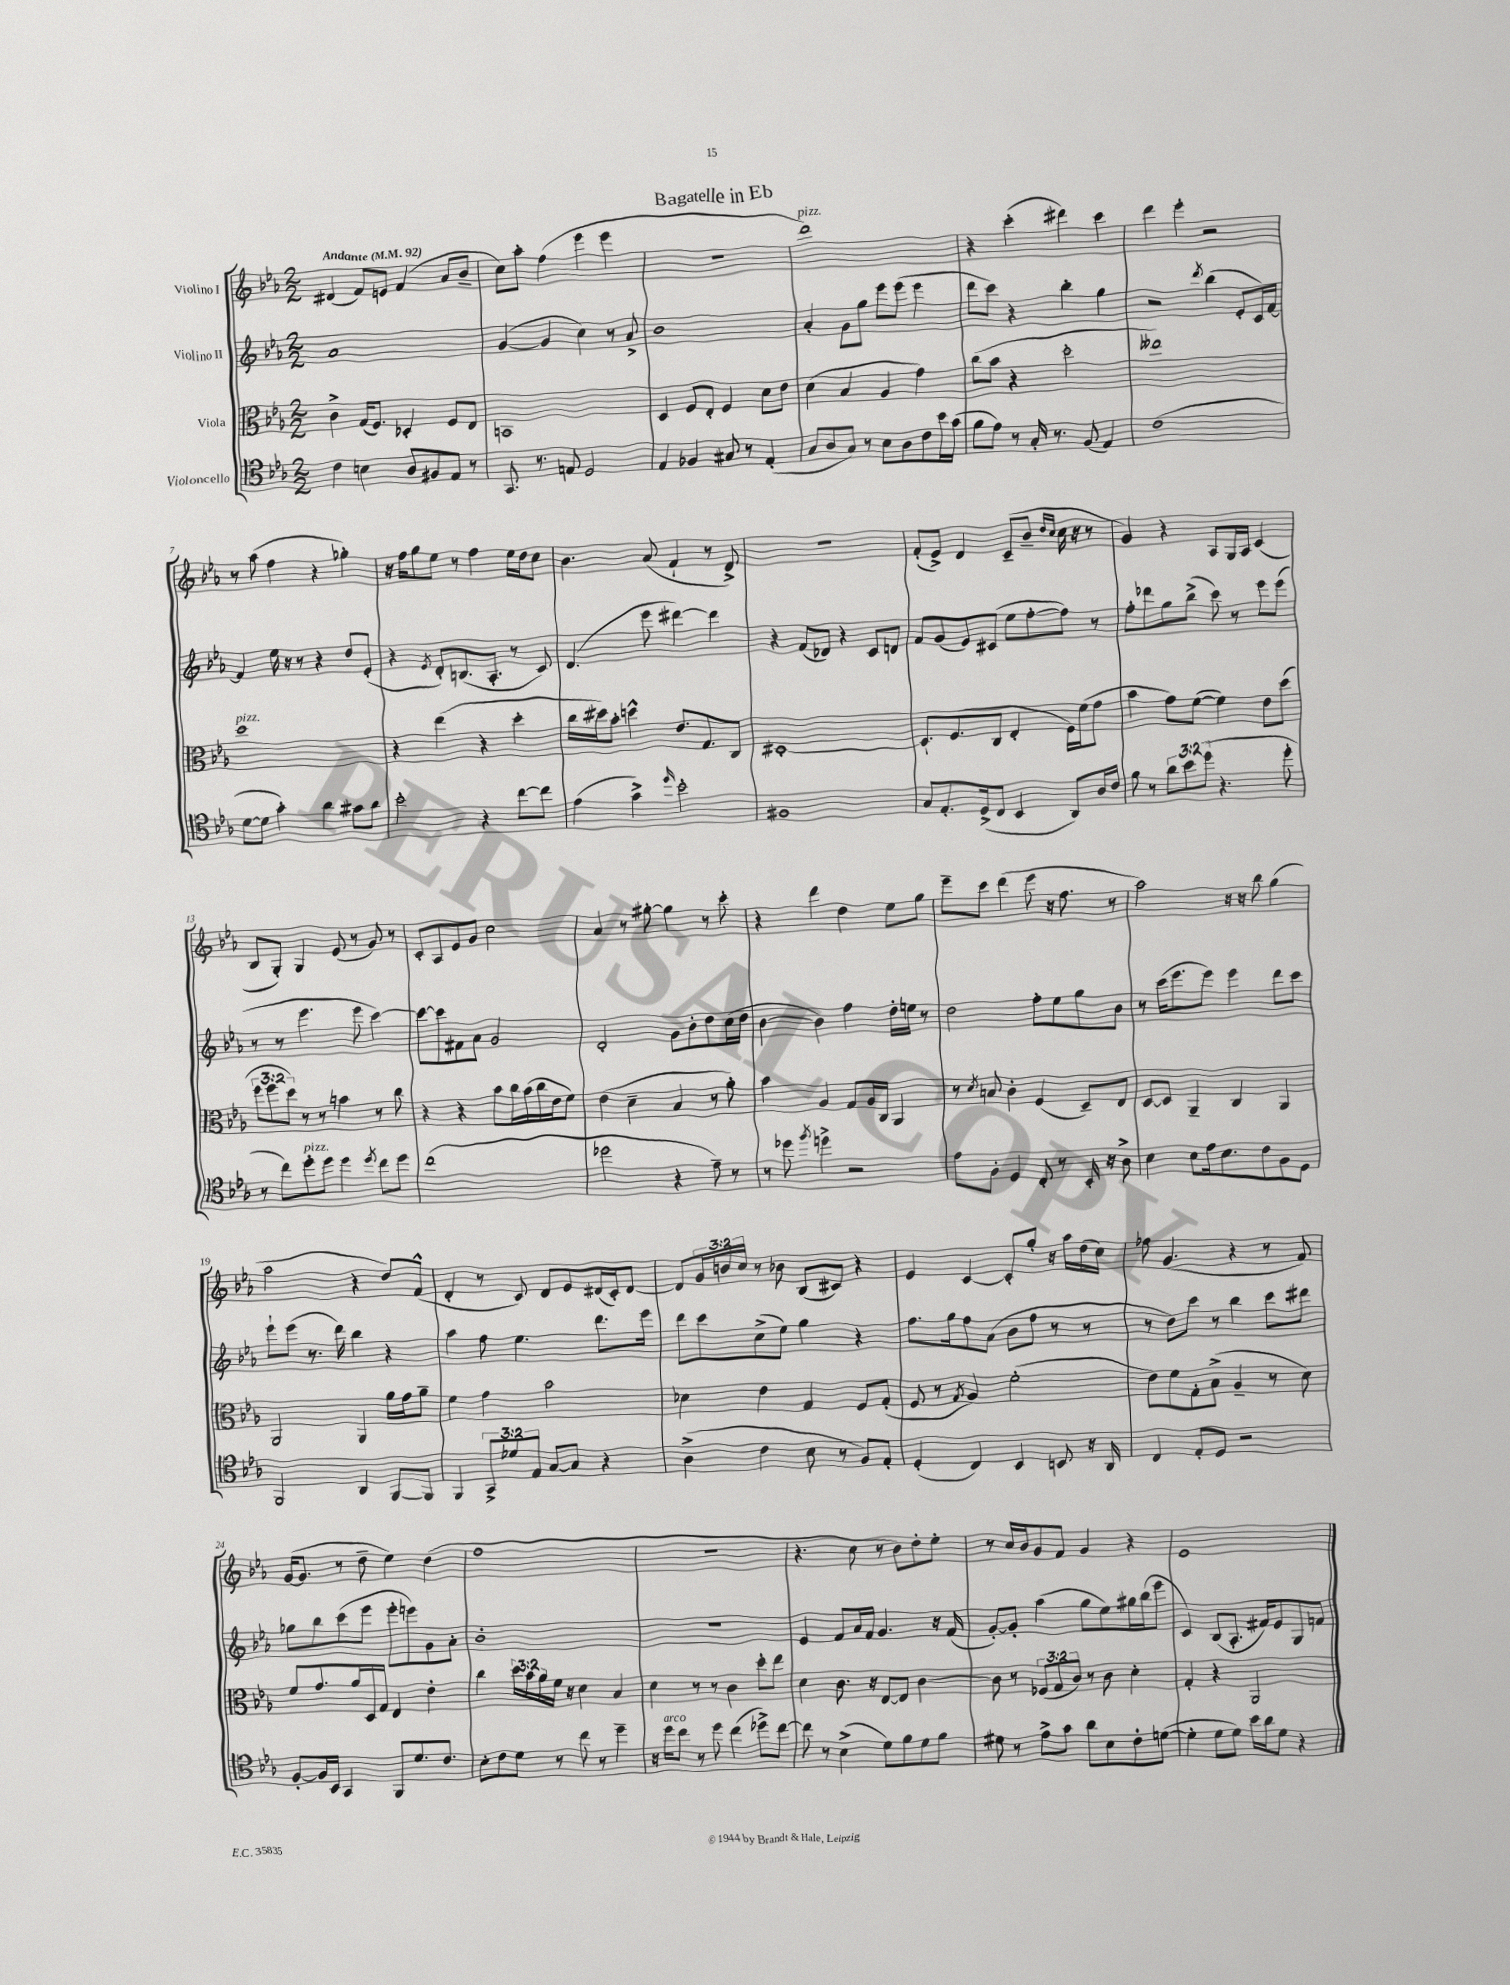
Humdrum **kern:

**kern	**kern	**kern	**kern
*part4	*part3	*part2	*part1
*staff4	*staff3	*staff2	*staff1
*I"Violoncello	*I"Viola	*I"Violino II	*I"Violino I
*clefC4	*clefC3	*clefG2	*clefG2
*k[b-e-a-]	*k[b-e-a-]	*k[b-e-a-]	*k[b-e-a-]
*M2/2	*M2/2	*M2/2	*M2/2
*MM92	*MM92	*MM92	*MM92
=1	=1	=1	=1
!	!	!	!LO:TX:a:B:t=Andante
4c\	4c^\	1a-	(4d#X/
4Bn\	(16G/KL	.	8f/L)
.	8.F/J)	.	.
.	.	.	8en/J
8A-/L	4D-X'/	.	(4f/
8F#X/	.	.	.
8E-/J	8F/L	.	8a-/L
8r	8E-/J	.	8b-~/J
=2	=2	=2	=2
8.GG/	1BBn	([4g/	8cc\L)
.	.	.	8aa-'\J
8.r	.	.	.
.	.	4g/]	(4ff\
8En/	.	.	.
2D/	.	4cc\)	4eee-\
.	.	8r	4eee-\
.	.	8a-^/	.
=3	=3	=3	=3
4E-/	4D/	1b-	1r
4F-X/	8F/L	.	.
.	8E-'/J	.	.
8G#X/	4F/	.	.
8r	.	.	.
(4E-'/	8d\L	.	.
.	8e-\J	.	.
=4	=4	=4	=4
!	!	!	!LO:TX:a:i:t=pizz.
8G/L	(4d\	4a-'/	1ddd)
8A-/	.	.	.
8G/J)	4B-/	8g\L	.
8r	.	8gg\J	.
8B-\L	4A-/	8eee-\L	.
8A-\	.	(8eee-\J	.
8c\	4g\)	4eee-\	.
16b-\L	.	.	.
(16g\JJ	.	.	.
=5	=5	=5	=5
8f\L	(8cc\L	8ddd\L	4r
8e-\J)	8b-\J	8ccc\J)	.
8r	4r	4r	(4ccc'\
16G'/	.	.	.
8.r	.	.	.
.	2dd'\	4bb-'\	4ddd#X\)
(8F/	.	.	.
4E-/)	.	4gg\	4ccc\
=6	=6	=6	=6
(1c	1ee--X)	2r	4ddd\
.	.	.	4eee-'\
.	.	8qddd/	.
.	.	(4bb-\	2r
.	.	8e-'/L	.
.	.	16c/L)	.
.	.	[16f/JJ	.
!!LO:LB:g=z
=7	=7	=7	=7
!	!LO:TX:a:i:t=pizz.	!	!
[8d\L	1dd	4f/]	8r
8d\J]	.	.	(8aa-\
4g'\)	.	16ee-\	4ff\
.	.	16r	.
.	.	8r	.
4a-\	.	4r	4r
8g#X\L	.	8dd/L	4gg-X'\)
8a-\J	.	(8e-'/J	.
=8	=8	=8	=8
2b-'\	4r	4r	16r
.	.	.	16ff\KL
.	.	.	8gg\
.	.	8qe-/	.
.	(4ee-\	8d'/L)	8ee-\J
.	.	(8.Bn/	8r
4r	4r	.	4ff\
.	.	8.A-'/J	.
[8cc\L	4dd'\	8r	16ee-\LL
.	.	.	16dd\J
8cc\J]	.	8c/)	8cc\J
=9	=9	=9	=9
(4e-\	16cc\LL	(4.d/	4.b-\
.	16dd#X\J)	.	.
.	8b-'\J	.	.
4g^\)	4ddn^^\	.	.
.	.	8eee-\	(8a-/
16qqdd/	.	.	.
2b-'\	8.e-/L	[4ddd#X\)	4f`/
.	8.G/	.	.
.	.	4ddd#\]	8r
.	8C/J	.	8d^/)
=10	=10	=10	=10
1F#X	[1D#X'	4r	1r
.	.	(8f/L	.
.	.	8d-X/J)	.
.	.	4r	.
.	.	8c/L	.
.	.	8dn/J	.
=11	=11	=11	=11
8G/L	8.D#`/L]	8f/L	(8f'/L
8.E-'/	.	(8g/	8e-^/J)
.	(8.F/	.	.
.	.	8e-/)	4d/
(16D^/k	.	.	.
8C/J	8C/J	(8c#X/J	.
4BB-/	4E-'/	8ee-\L	(8c~/L
.	.	[8ff'\	8b-~/J
.	.	.	16qqdd/LL
.	.	.	16qqcc/JJ
8AA-/L)	16F\LL)	8ff\J])	16cc\
.	(16f\J	.	16r
16A-/L	8g\J	8r	8r
16c/JJ	.	.	.
=12	=12	=12	=12
8f\	4b-\	8ff'\L	4g/)
8r	.	8ddd-X\	.
12a-\L	8g\L)	8gg\	4r
12b-\	.	.	.
.	([8f\J	(8bb-^\J	.
(12dd\J	.	.	.
4.r	4f\])	8ccc\)	8A-/L
.	.	8r	16G/L
.	.	.	16A-/JJ
.	8e-\L	8eee-\L	(4c/
8dd'\	(8dd\J	(8eee-\J	.
!!LO:LB:g=z
=13	=13	=13	=13
8r	12ff\L	8r	8B-/L
.	12ff\	.	.
8cc\L)	.	8r	8G'/J)
.	12dd\J)	.	.
!LO:TX:a:i:t=pizz.	!	!	!
8dd'\	8r	4.eee-\	4G/
8dd\J	8r	.	.
4dd\	4bn\	.	(8e-/
.	.	8eee-\	8r
8qdd/	.	.	.
8cc\L	8r	[4ccc\)	8g/)
8dd\J	8cc\	.	8r
=14	=14	=14	=14
(1cc	4r	8ccc\L_	8c'/L
.	.	8ccc\]	8A-/
.	4r	8f#X\	8e-/
.	.	8a-\J	8g/J
.	8b-\L	2g/	2cc\
.	16cc\L	.	.
.	(16b-\	.	.
.	16cc\	.	.
.	16e-\J	.	.
.	8f\J)	.	.
=15	=15	=15	=15
2dd-X\	(4e-\	2d'/	4a-/
.	4d~\	.	8r
.	.	.	[8gg#X'\
4r	4B-/	8g\L	4gg#\]
.	.	8b-'\	.
8e-~\)	8r	8dd\	8r
8r	8a-'\)	(16cc\L	8ccc'\
.	.	16dd\JJ	.
=16	=16	=16	=16
8r	4b-\	[4b-\	4r
8dd-X\	.	.	.
8qff/	.	.	.
4ddn^\	4A-/	4b-\])	4ddd\
2r	8G/L	4ff\	4dd\
.	16A-/L	.	.
.	16C/JJ	.	.
.	4AA-/	16dd'\LL	8ee-\L
.	.	16een\JJ	.
.	.	8r	8gg\J
=17	=17	=17	=17
8e-\L	8r	2dd\	8eee-~\L
.	8qd/	.	.
8F'\J	8Bn/	.	8ccc\J
4D/	4c'\	.	(4ddd\
8C'/	(4F/	8ff'\L	8eee-\
8r	.	8ee-\	16r
.	.	.	8.ff\
16BB-'/	8D~/L)	8gg\	.
16r	.	.	.
8A-^\	8E-/J	8b-\J	8r
=18	=18	=18	=18
4B-\	[8D/L	8r	2aa-\)
.	8D/J]	(16ccc\KL	.
.	.	8.eee-\	.
8B-\L	4AA-~/	.	.
16e-\k	.	8eee-\J)	.
8.B-\	.	.	.
.	4C/	4eee-\	16r
.	.	.	16r
8c\	.	.	8bb-\
8F\	4AA-/	8ddd\L	(4gg\
8D\J	.	8ccc\J	.
!!LO:LB:g=z
=19	=19	=19	=19
2FF/	2AA-/	8eee-`\L	2aa-\
.	.	(8eee-\J	.
.	.	8.r	.
.	.	16ddd\)	.
4AA-/	4AA-/	4bb-\	4r
[8FF/L	16a-\LL	4r	8dd/L)
.	16g\J	.	.
8FF/J]	8a-~\J	.	(8f^^/J
=20	=20	=20	=20
4FF/	4f\	4aa-\	4d'/
12GG^/L	4g\	8ff\	8r
12d-X/	.	.	.
.	.	4.ee-\	8c/)
12E-/J	.	.	.
[8G/L	2b-\	.	8d/L
8G/J]	.	.	8e-/
4r	.	8.ddd\L	(16d#X/L
.	.	.	16c'/J)
.	.	.	[8d#/J
.	.	16eee-\Jk	.
=21	=21	=21	=21
(4A-^\	4d-X\	8ddd\L	8d#/L]
.	.	8ccc\	24g/L
.	.	.	24bn/
.	.	.	24cc/JJ
4c\	4e-\	(8cc^\	8r
.	.	8ee-\J)	8b-X\
8B-\	4G/	4gg\	(8B-/L
8r	.	.	8c#X/J)
8F/L)	8F/L	4r	4r
8E-'/J	(8G'/J	.	.
=22	=22	=22	=22
(4D'/	8F/	8.ff\L	4e-/
.	8r	.	.
.	.	16gg\k	.
.	8qG/	.	.
4C/)	4A-/)	8ff\	[4c/
.	.	(8a-\J	.
4BB-/	(2f'\	8b-\L	8c'/L]
.	.	8ff\J	8gg'/J
8BBn/	.	8r	16r
.	.	.	16aa-\LL
16r	.	8r	(16dd\
16AA-/	.	.	16cc\JJ)
=23	=23	=23	=23
4C/	8e-\L)	8r	8ff-X\
.	8f\	8dd\L)	(4.g/
8E-'/L	8G'\	8ccc\J	.
8D/J	(8B-^\J	8r	.
2r	4A-~/	4bb-\	4r
.	8r	8ccc\L	8r
.	8d\)	8ddd#X\J	8f/)
!!LO:LB:g=z
=24	=24	=24	=24
[8F'/L	8f/L	8gg-X\L	([16g/KL
.	.	.	8.g/J]
16F/L]	8.g/	8bb-\	.
16BB-/JJ	.	.	.
4GG/	.	(8ccc\	8r
.	16a-/L	.	.
.	16D/	8eee-\J	8dd~\
.	16G/JJ	.	.
8FF/L	4E-/	8eee-'\L	4ee-\)
8.d/	.	8eeen\)	.
.	4e-'\	8g\	(4dd\
8.c/J	.	.	.
.	.	8a-'\J	.
=25	=25	=25	=25
8B-'\L	4cc\	1b-'	1ff
8c\	.	.	.
8d\J	24dd\LL	.	.
.	24b-\	.	.
.	24a-\	.	.
8r	16f\JJ	.	.
.	16r	.	.
8cc\	4d\	.	.
8r	.	.	.
4dd~\	4B-/	.	.
=26	=26	=26	=26
16r	4d\	1r	1r
!LO:TX:a:i:t=arco	!	!	!
16dd\KL	.	.	.
8cc\J	.	.	.
8r	8r	.	.
8dd\	8r	.	.
(4cc\	4c\	.	.
8dd-X^\L)	8dd'\L	.	.
[8cc\J	8ee-\J	.	.
=27	=27	=27	=27
8cc\]	4d\	4e-/	4.r
8r	.	.	.
(4B-^\	8.c\	8f/L	.
.	.	16a-/L	8cc\
.	16r	16f/JJ	.
8d\L)	[8E-/L	4.g/	8r
8f\	8E-/J]	.	8b-\L)
8d\	[4c\	.	8dd'\
8f\J	.	16r	8ee-'\J
.	.	(16f/	.
=28	=28	=28	=28
8d#X\	8c\]	[8g'/L)	8r
8r	8r	8g'/J]	16cc/LL
.	.	.	16b-/J
8e-^\L	(12F-X/L	(4aa-\	8g/
.	12G/	.	.
8g\J	.	.	8f/J
.	12c/J)	.	.
8a-\L	8r	8gg\L	4g/
8B-\	8c\	8ee-\)	.
8c'\	4d'\	16gg#X\L	4r
.	.	(16bb-\J	.
([8dn\J	.	8eee-\J	.
=29	=29	=29	=29
4d'\]	4G'/	4c/)	1e-
8d\L	4r	(8B-/L	.
8d\J)	.	8.A-'/J	.
16b-\LL	2AA-/	.	.
16a-\J	.	16f#X/KL)	.
8d\J	.	8e-/	.
4r	.	8G/	.
.	.	8fn/J	.
==	==	==	==
*-	*-	*-	*-
